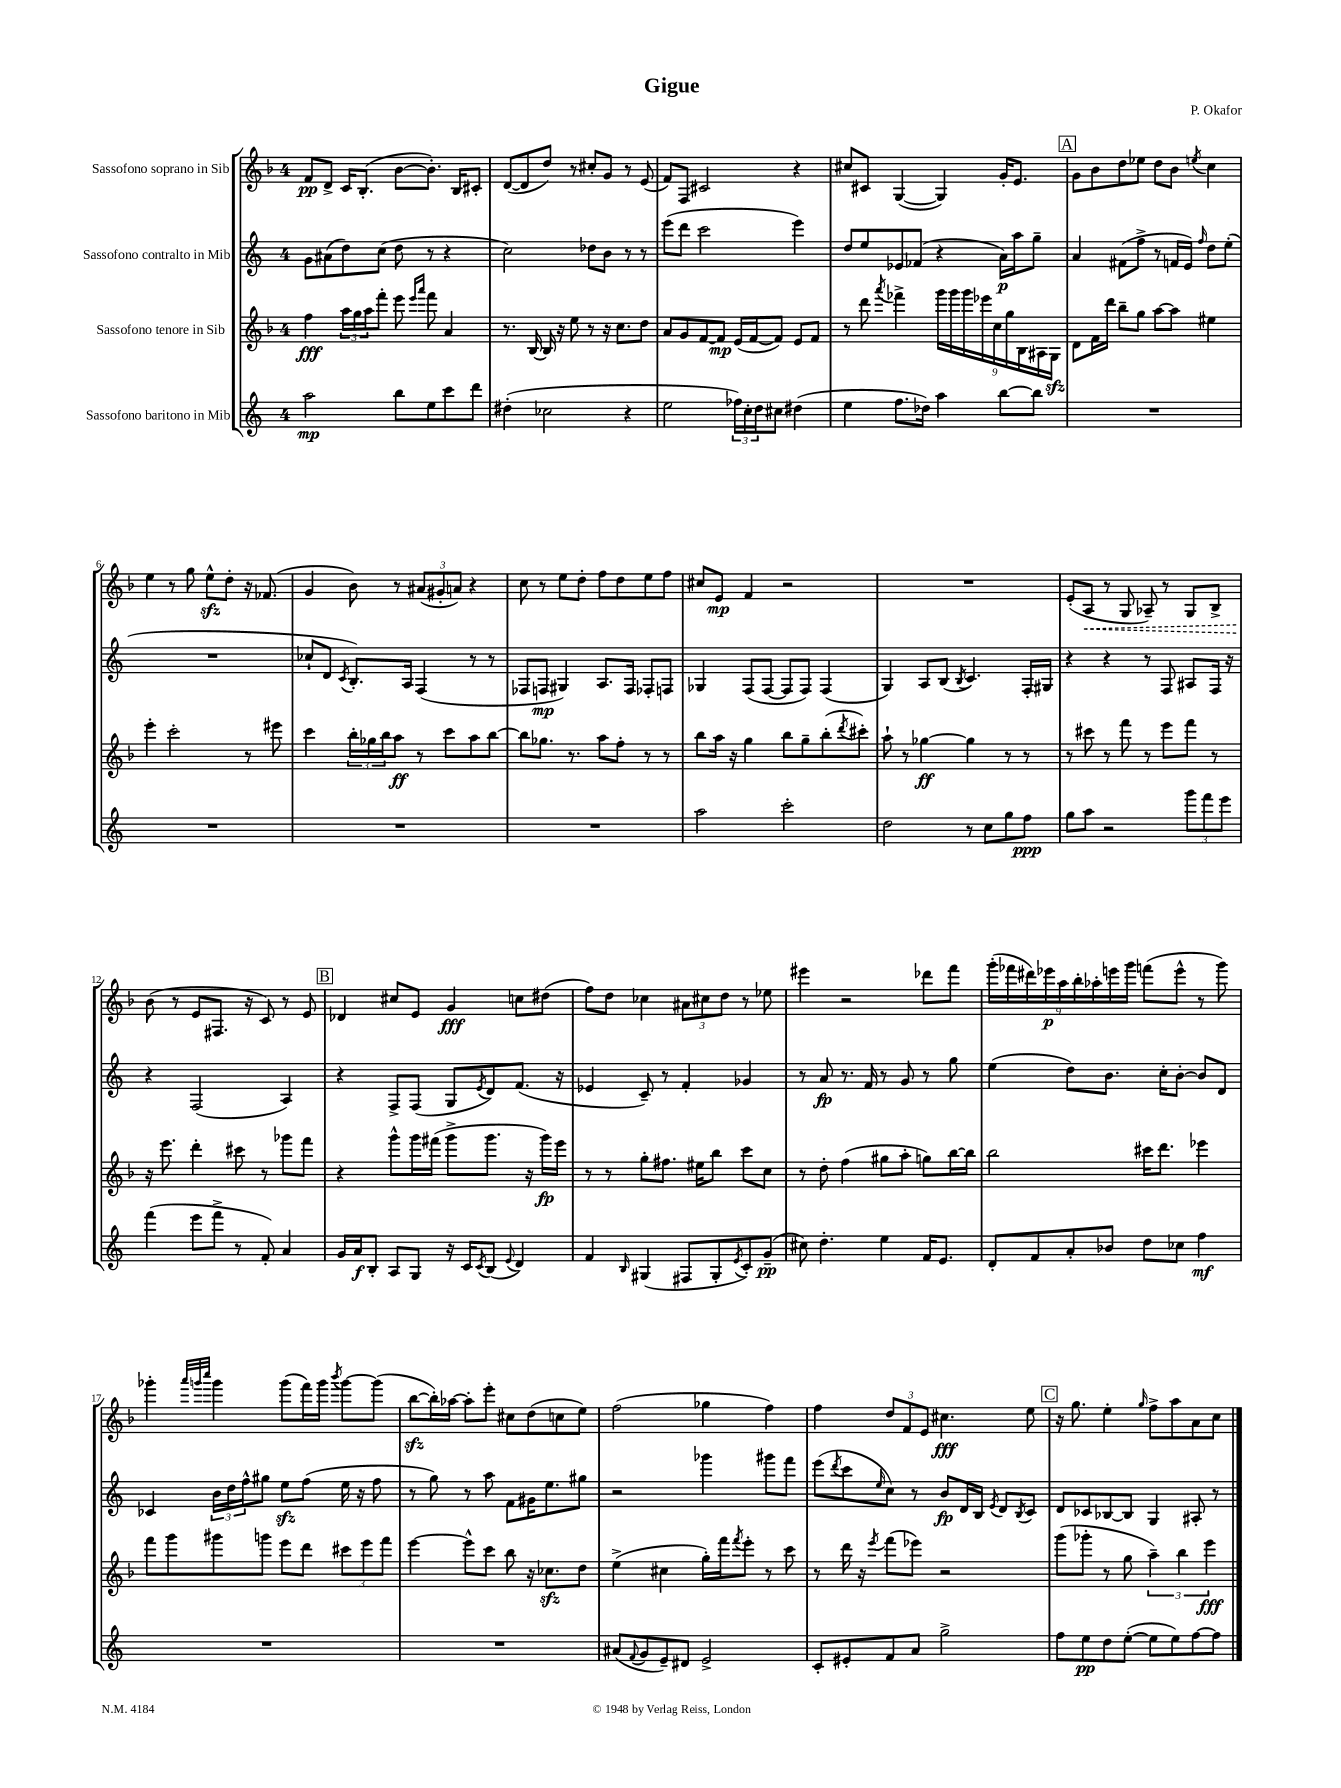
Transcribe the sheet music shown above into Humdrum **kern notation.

**kern	**kern	**kern	**kern
*staff4	*staff3	*staff2	*staff1
*clefG2	*clefG2	*clefG2	*clefG2
*k[]	*k[b-]	*k[]	*k[b-]
*M4/4	*M4/4	*M4/4	*M4/4
2aa	4ff	8g	8f
.	.	(8a#	8d^
.	24aa	8dd)	16c
.	24gg	.	.
.	.	.	(8.B-'
.	24aa	.	.
.	8fff'	(8cc	.
8bb	8eee	8dd	[8b-
.	16qqeee	.	.
.	16qqaaa	.	.
8ee	8fff	8r	8.b-'])
8ccc	4a	4r	.
.	.	.	16B-
8ddd	.	.	8c#'
=	=	=	=
(4dd#'	8.r	2cc)	([8d
.	.	.	8d]
.	[16B-	.	.
2cc-	16B-]	.	8dd)
.	16r	.	.
.	8ee	.	8r
.	8r	8dd-	8cc#'
.	16r	8b	8g
.	8.cc	.	.
4r	.	8r	8r
.	8dd	8r	(8e
=	=	=	=
2ee	8a	(8eee	8f)
.	8g	8ddd	8F
.	[8f	2ccc	2c#
.	8f]	.	.
24ff-)	(16e	.	.
24cc'	.	.	.
.	[16f	.	.
24dd	.	.	.
8cc#	8f])	.	.
(4dd#	8e	4eee)	4r
.	8f	.	.
=	=	=	=
4ee	8r	8dd	8cc#
.	8ddd	8ee	8c#
.	8qaaa	.	.
8.ff	4fff-^	8e-	([4G
.	.	(8f-	.
16dd-)	.	.	.
4aa	18ggg	4r	4G])
.	18ggg	.	.
.	18ggg	.	.
.	18eee-	.	.
.	18cc	.	.
[8bb	.	16a)	16g'
.	18gg	.	.
.	.	16aa	8.e
.	18B-	.	.
8bb]	.	8gg~	.
.	18A#	.	.
.	18G	.	.
=	=	=	=
1r	8d	4a	8g
.	16f	.	8b-
.	16ddd	.	.
.	8bb-~	(8f#	8dd
.	8gg	8ff^	8ee-
.	[8aa	8r	8dd
.	8aa]	16f	8b-
.	.	16e)	.
.	.	16qqff	8qee
.	4ee#	8dd	4cc
.	.	(8ee'	.
=	=	=	=
1r	4eee'	1r	4ee
.	2ccc'	.	8r
.	.	.	8gg
.	.	.	8ee^^
.	.	.	8dd'
.	8r	.	16r
.	.	.	(8.f-
.	8eee#	.	.
=	=	=	=
1r	4ccc	8cc-`	4g
.	.	8d	.
.	.	8qc	.
.	24bb-'	8.B')	8b-)
.	24gg-	.	.
.	24bb-	.	.
.	8aa	.	8r
.	.	16A	.
.	8r	(4F	(12a#
.	.	.	12g#'
.	8ccc	.	.
.	.	.	12a)
.	8aa	8r	4r
.	[8bb-	8r	.
=	=	=	=
1r	8bb-]	8F-	8cc
.	8.gg-	8F	8r
.	.	4G#)	8ee
.	8.r	.	.
.	.	.	8dd'
.	8aa	8.A	8ff
.	8ff'	.	8dd
.	.	16F	.
.	8r	8F-'	8ee
.	8r	8F	8ff
=	=	=	=
2aa	8bb-	4G-	8cc#
.	16aa	.	8e
.	16r	.	.
.	4gg	(8F	4f
.	.	[8F	.
2ccc'	8bb-	8F]	2r
.	8gg~	8F)	.
.	(8bb-'	(4F	.
.	8qddd	.	.
.	8ccc#')	.	.
=	=	=	=
2dd	8aa`	4G)	1r
.	8r	.	.
.	[4gg-	8A	.
.	.	(8B	.
.	.	8qB	.
8r	4gg-]	4.c)	.
8cc	.	.	.
8gg	8r	.	.
8ff	8r	16F'	.
.	.	16G#	.
=	=	=	=
8gg	8r	4r	(8e'
8aa	8ccc#	.	8A
2r	8r	4r	8r
.	8fff	.	8G
.	8r	8r	8A-~)
.	8eee	8F	8r
12ggg	8fff	8A#	8G
12fff	.	.	.
.	8r	16F	8B-^
12eee	.	.	.
.	.	16r	.
=	=	=	=
(4fff	16r	4r	(8b-
.	8.eee	.	.
.	.	.	8r
8eee	4ddd'	(2F	8e
8fff^	.	.	8.F#
8r	8ccc#	.	.
.	.	.	16r
8f')	8r	.	8c)
4a	8ggg-	4A)	8r
.	8fff	.	8e
=	=	=	=
16g	4r	4r	4d-
16a	.	.	.
8B'	.	.	.
8A	8ggg^^	8F^	8cc#
8G	16ggg	(8F	8e
.	(16fff#	.	.
16r	8ggg^	8G	4g
16c	.	.	.
8qc	.	8qe	.
(8B	8.ggg	8d)	.
8qqe	.	.	.
4d)	.	(8.f	8cc
.	16r	.	.
.	16ggg)	.	(8dd#
.	16eee	16r	.
=	=	=	=
4f	8r	4e-	8ff)
.	8r	.	8dd
16qqB	.	.	.
(4G#	8gg'	8c~)	4cc-
.	8.ff#	8r	.
8F#	.	4f'	12a#
.	16ee#	.	.
.	.	.	12cc#
8G#'	8bb-	.	.
.	.	.	12dd
8qe	.	.	.
8c')	8ccc	4g-	8r
(8g~	8cc	.	8ee-
=	=	=	=
8cc#)	8r	8r	4eee#
4.dd'	8dd'	8a	.
.	(4ff	8.r	2r
.	.	16f	.
4ee	8gg#	8r	.
.	8aa'	8g	.
16f	8gg)	8r	8ddd-
8.e	.	.	.
.	[16bb-	8gg	8fff
.	16bb-]	.	.
=	=	=	=
8d'	2bb-	(4ee	(18ggg'
.	.	.	18fff-
.	.	.	18ddd#)
8f	.	.	.
.	.	.	18eee-
.	.	.	18aa
8a'	.	8dd)	.
.	.	.	18bb-'
.	.	.	18aa-'
8b-	.	8.b	.
.	.	.	18eee
.	.	.	18ggg
8dd	16ccc#	.	(8fff
.	8.ddd	16cc'	.
8cc-	.	[8b'	8eee^^
4ff	4eee-	8b]	8r
.	.	8d	8ggg)
=	=	=	=
1r	8fff	4c-	4ggg-'
.	8ggg	.	.
.	.	.	32qqaaa
.	.	.	32qqggg
.	.	.	32qqcccc
.	8ggg#	24b	4ggg
.	.	24dd	.
.	.	24ff^^	.
.	8ggg	8gg#	.
.	8eee	8ee	(8ggg
.	8ddd	(8ff	16fff)
.	.	.	16ggg
.	.	.	8qbbb-
.	12ccc#	16ee	[8ggg
.	.	16r	.
.	12eee	.	.
.	.	8ff	(8ggg]
.	12fff	.	.
=	=	=	=
1r	[4eee	8r	[8bb-
.	.	8gg)	16bb-'])
.	.	.	[16aa-
.	8eee^^]	8r	8aa-']
.	8ccc	8aa	8eee'
.	8bb-	8f	8cc#
.	16r	16g#	(8dd
.	8.cc-	8.ee	.
.	.	.	8cc
.	8dd	8gg#	8ee)
=	=	=	=
(8a#	(4ee^	2r	(2ff
8qqf	.	.	.
8g	.	.	.
8e~)	4cc#	.	.
8d#	.	.	.
2e^	16gg')	4ggg-	4gg-
.	16fff	.	.
.	8qfff	.	.
.	8eee'	.	.
.	8r	8ggg#	4ff)
.	8ccc	8fff	.
=	=	=	=
8c'	8r	(8eee	4ff
.	.	8qddd	.
8e#'	16ddd	8ccc	.
.	16r	.	.
.	8qeee	16qqee	.
8f	(8fff	8cc)	12dd
.	.	.	12f
8a	8eee-)	8r	.
.	.	.	12e
2gg^	2r	8b	4.cc#
.	.	16d	.
.	.	16B	.
.	.	8qe	.
.	.	8d	.
.	.	8qB	.
.	.	8c	8ee
=	=	=	=
8ff	(8ggg	8d	16r
.	.	.	8.gg
8ee	8ggg-'	8c-	.
8dd	8r	[8B-	4ee'
([8ee'	8gg	8B-]	.
.	.	.	16qqgg
8ee]	6aa~)	4G	8ff^
8ee)	.	.	8aa
.	6bb-	.	.
[8ff	.	8A#'	8a
.	6eee	.	.
8ff]	.	8r	8cc
==	==	==	==
*-	*-	*-	*-
